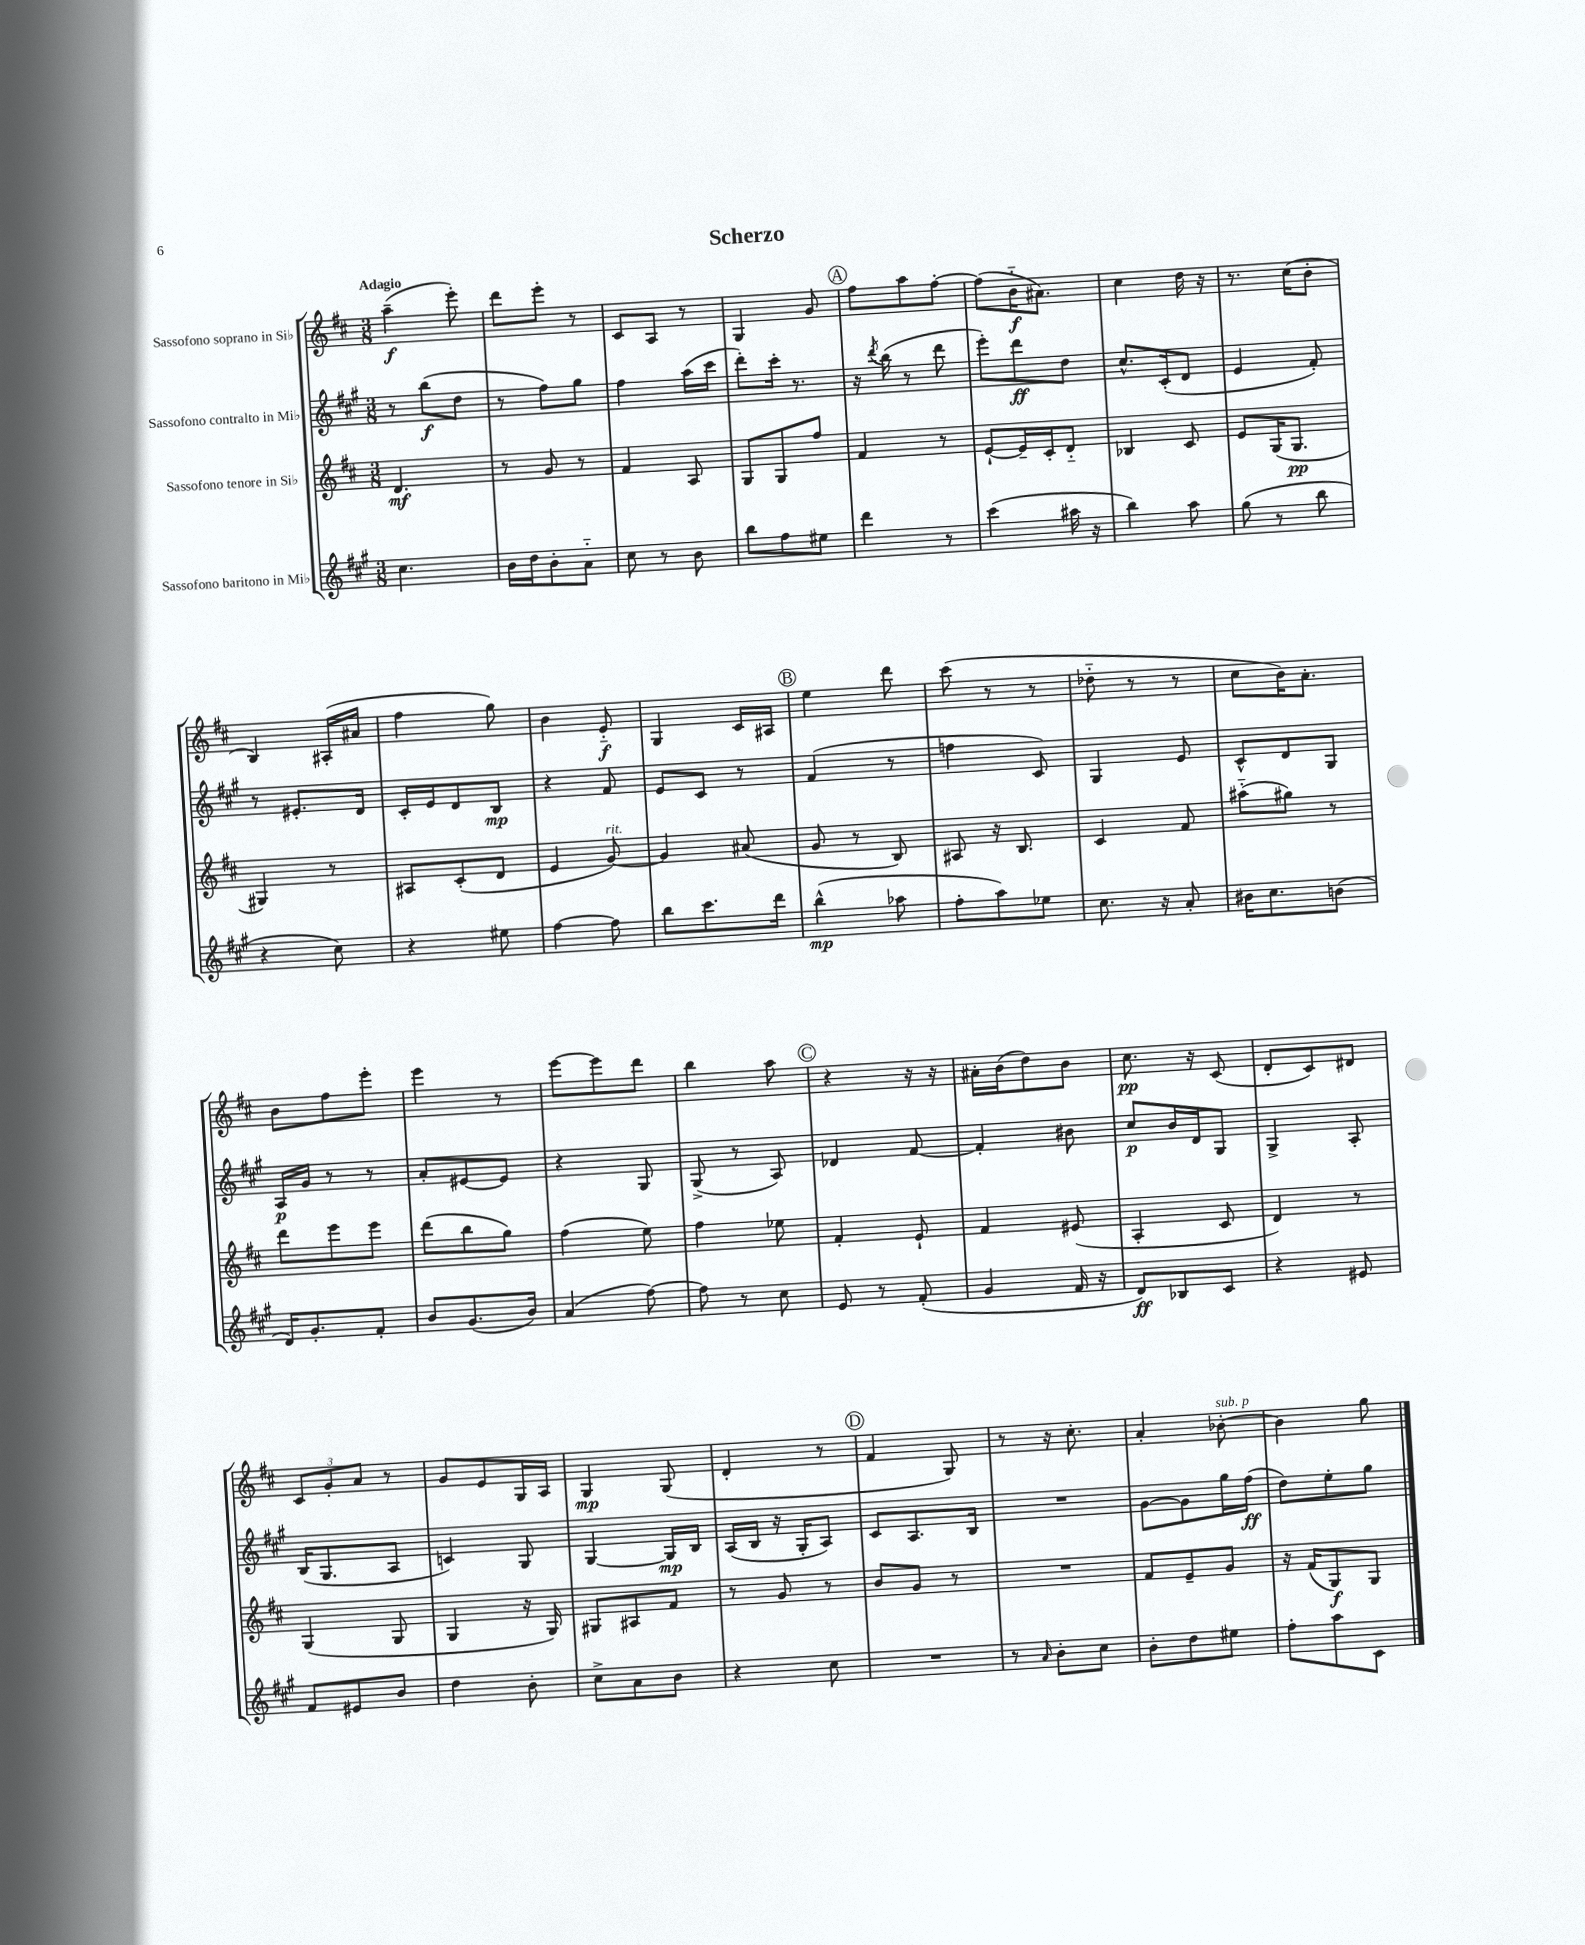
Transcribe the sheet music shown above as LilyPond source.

\header { title = "Scherzo" }
<<
\new StaffGroup <<
\new Staff = "s0" \with { instrumentName = "Sassofono soprano in Sib" } {
    \clef treble \key d \major \numericTimeSignature \time 3/8 \tempo "Adagio"
    a''4--\f( e'''8-.) |
    d'''8 e'''8-. r8 |
    cis'8 a8 r8 |
    g4 g'8 |
    \mark \markup { \circle "A" } fis''8 a''8 fis''8~-. |
    fis''8( b'16-_\f ais'8.) |
    cis''4 d''16 r16 |
    r8. cis''16( b'8-. |
    b4) ais16-.( ais'16 |
    fis''4 g''8) |
    b'4 e'8-_\f |
    g4 cis'16 ais16 |
    \mark \markup { \circle "B" } e''4 d'''8 |
    cis'''8( r8 r8 |
    des''8-_ r8 r8 |
    cis''8 b'16) a'8.-. |
    b'8 fis''8 e'''8-. |
    e'''4 r8 |
    e'''8~ e'''8 d'''8 |
    b''4 a''8 |
    \mark \markup { \circle "C" } r4 r16 r16 |
    ais'16-. b'16( d''8) b'8 |
    cis''8.\pp r16 cis'8( |
    d'8-. cis'8) dis'8 |
    \tuplet 3/2 { cis'8 g'8-. a'8 } r8 |
    g'8 e'8 g16 a16 |
    g4\mp g8( |
    d'4-. r8 |
    \mark \markup { \circle "D" } fis'4 g8) |
    r8 r16 cis''8.-. |
    a'4-. bes'8~-.^\markup { \italic "sub. p" } |
    bes'4 g''8 \bar "|." |
}
\new Staff = "s1" \with { instrumentName = "Sassofono contralto in Mib" } {
    \clef treble \key a \major \numericTimeSignature \time 3/8
    r8 b''8\f( d''8 |
    r8 fis''8) gis''8 |
    fis''4 a''16( cis'''16 |
    d'''8-.) cis'''16-. r8. |
    \mark \markup { \circle "A" } r16 \acciaccatura { d'''8 } b''16( r8 d'''8 |
    e'''8-.) d'''8\ff d''8 |
    cis''8.-^ cis'16-.( d'8 |
    e'4 fis'8-.) |
    r8 eis'8.-. d'16 |
    cis'16-. e'16 d'8 b8\mp |
    r4 fis'8 |
    e'8 cis'8 r8 |
    \mark \markup { \circle "B" } fis'4( r8 |
    f''4 cis'8) |
    gis4 e'8 |
    cis'8-^ d'8 gis8 |
    a16\p gis'16 r8 r8 |
    a'8-. eis'8~ eis'8 |
    r4 gis8 |
    gis8->( r8 a8) |
    \mark \markup { \circle "C" } des'4 fis'8~ |
    fis'4-. bis'8 |
    cis''8\p b'16 d'16 gis8 |
    gis4-> a8-. |
    b16( gis8. a8 |
    c'4) gis8 |
    gis4~ gis16\mp b16 |
    a16( b16 r16 gis16-. a8) |
    \mark \markup { \circle "D" } cis'8 a8. b16 |
    R4. |
    gis'8~ gis'8 gis''16 fis''16\ff( |
    d''8) e''8-. gis''8 \bar "|." |
}
\new Staff = "s2" \with { instrumentName = "Sassofono tenore in Sib" } {
    \clef treble \key d \major \numericTimeSignature \time 3/8
    d'4.\mf |
    r8 g'8 r8 |
    fis'4 a8 |
    g8 g8 fis''8 |
    \mark \markup { \circle "A" } fis'4 r8 |
    e'8~-! e'16-- cis'16-. d'8-_ |
    bes4 cis'8 |
    e'8 g16( g8.\pp |
    gis4) r8 |
    ais8 cis'8-.( d'8 |
    e'4 g'8~^\markup { \italic "rit." }) |
    g'4 ais'8( |
    \mark \markup { \circle "B" } g'8 r8 b8) |
    ais8 r16 b8. |
    cis'4 fis'8 |
    ais''8-_( gis''8) r8 |
    d'''8 e'''8 e'''8 |
    d'''8( b''8 g''8) |
    fis''4( e''8) |
    fis''4 ees''8 |
    \mark \markup { \circle "C" } fis'4-. e'8-! |
    fis'4 eis'8( |
    a4-. cis'8 |
    d'4) r8 |
    g4( g8 |
    g4 r16 g16) |
    gis8 ais8 fis'8 |
    r8 g'8 r8 |
    \mark \markup { \circle "D" } b'8 g'8 r8 |
    R4. |
    fis'8 e'8-- g'8 |
    r16 fis'16( g8\f) g8 \bar "|." |
}
\new Staff = "s3" \with { instrumentName = "Sassofono baritono in Mib" } {
    \clef treble \key a \major \numericTimeSignature \time 3/8
    cis''4. |
    b'16 d''16 b'8-. a'8-_ |
    cis''8 r8 b'8 |
    b''8 fis''8 eis''8 |
    \mark \markup { \circle "A" } d'''4 r8 |
    cis'''4( ais''16 r16 |
    b''4) a''8 |
    gis''8( r8 b''8 |
    r4 cis''8) |
    r4 eis''8 |
    fis''4~ fis''8 |
    b''8 cis'''8. d'''16 |
    \mark \markup { \circle "B" } b''4-^\mp( aes''8 |
    fis''8-. a''8) ees''8 |
    cis''8. r16 a'8-. |
    bis'16 cis''8. b'8( |
    d'16) gis'8.-. fis'8-. |
    b'8 gis'8.( b'16) |
    a'4( fis''8~) |
    fis''8 r8 cis''8 |
    \mark \markup { \circle "C" } e'8 r8 fis'8-.( |
    gis'4 fis'16 r16 |
    d'8\ff) bes8 cis'8 |
    r4 eis'8 |
    fis'8 eis'8 b'8 |
    d''4 b'8-. |
    cis''8-> a'8 b'8 |
    r4 cis''8 |
    \mark \markup { \circle "D" } R4. |
    r8 \grace { a'16 } b'8-. cis''8 |
    b'8-. d''8 eis''8 |
    fis''8-. a''8 cis'8 \bar "|." |
}
>>
>>
\layout { \context { \Score \remove "Bar_number_engraver" } }
